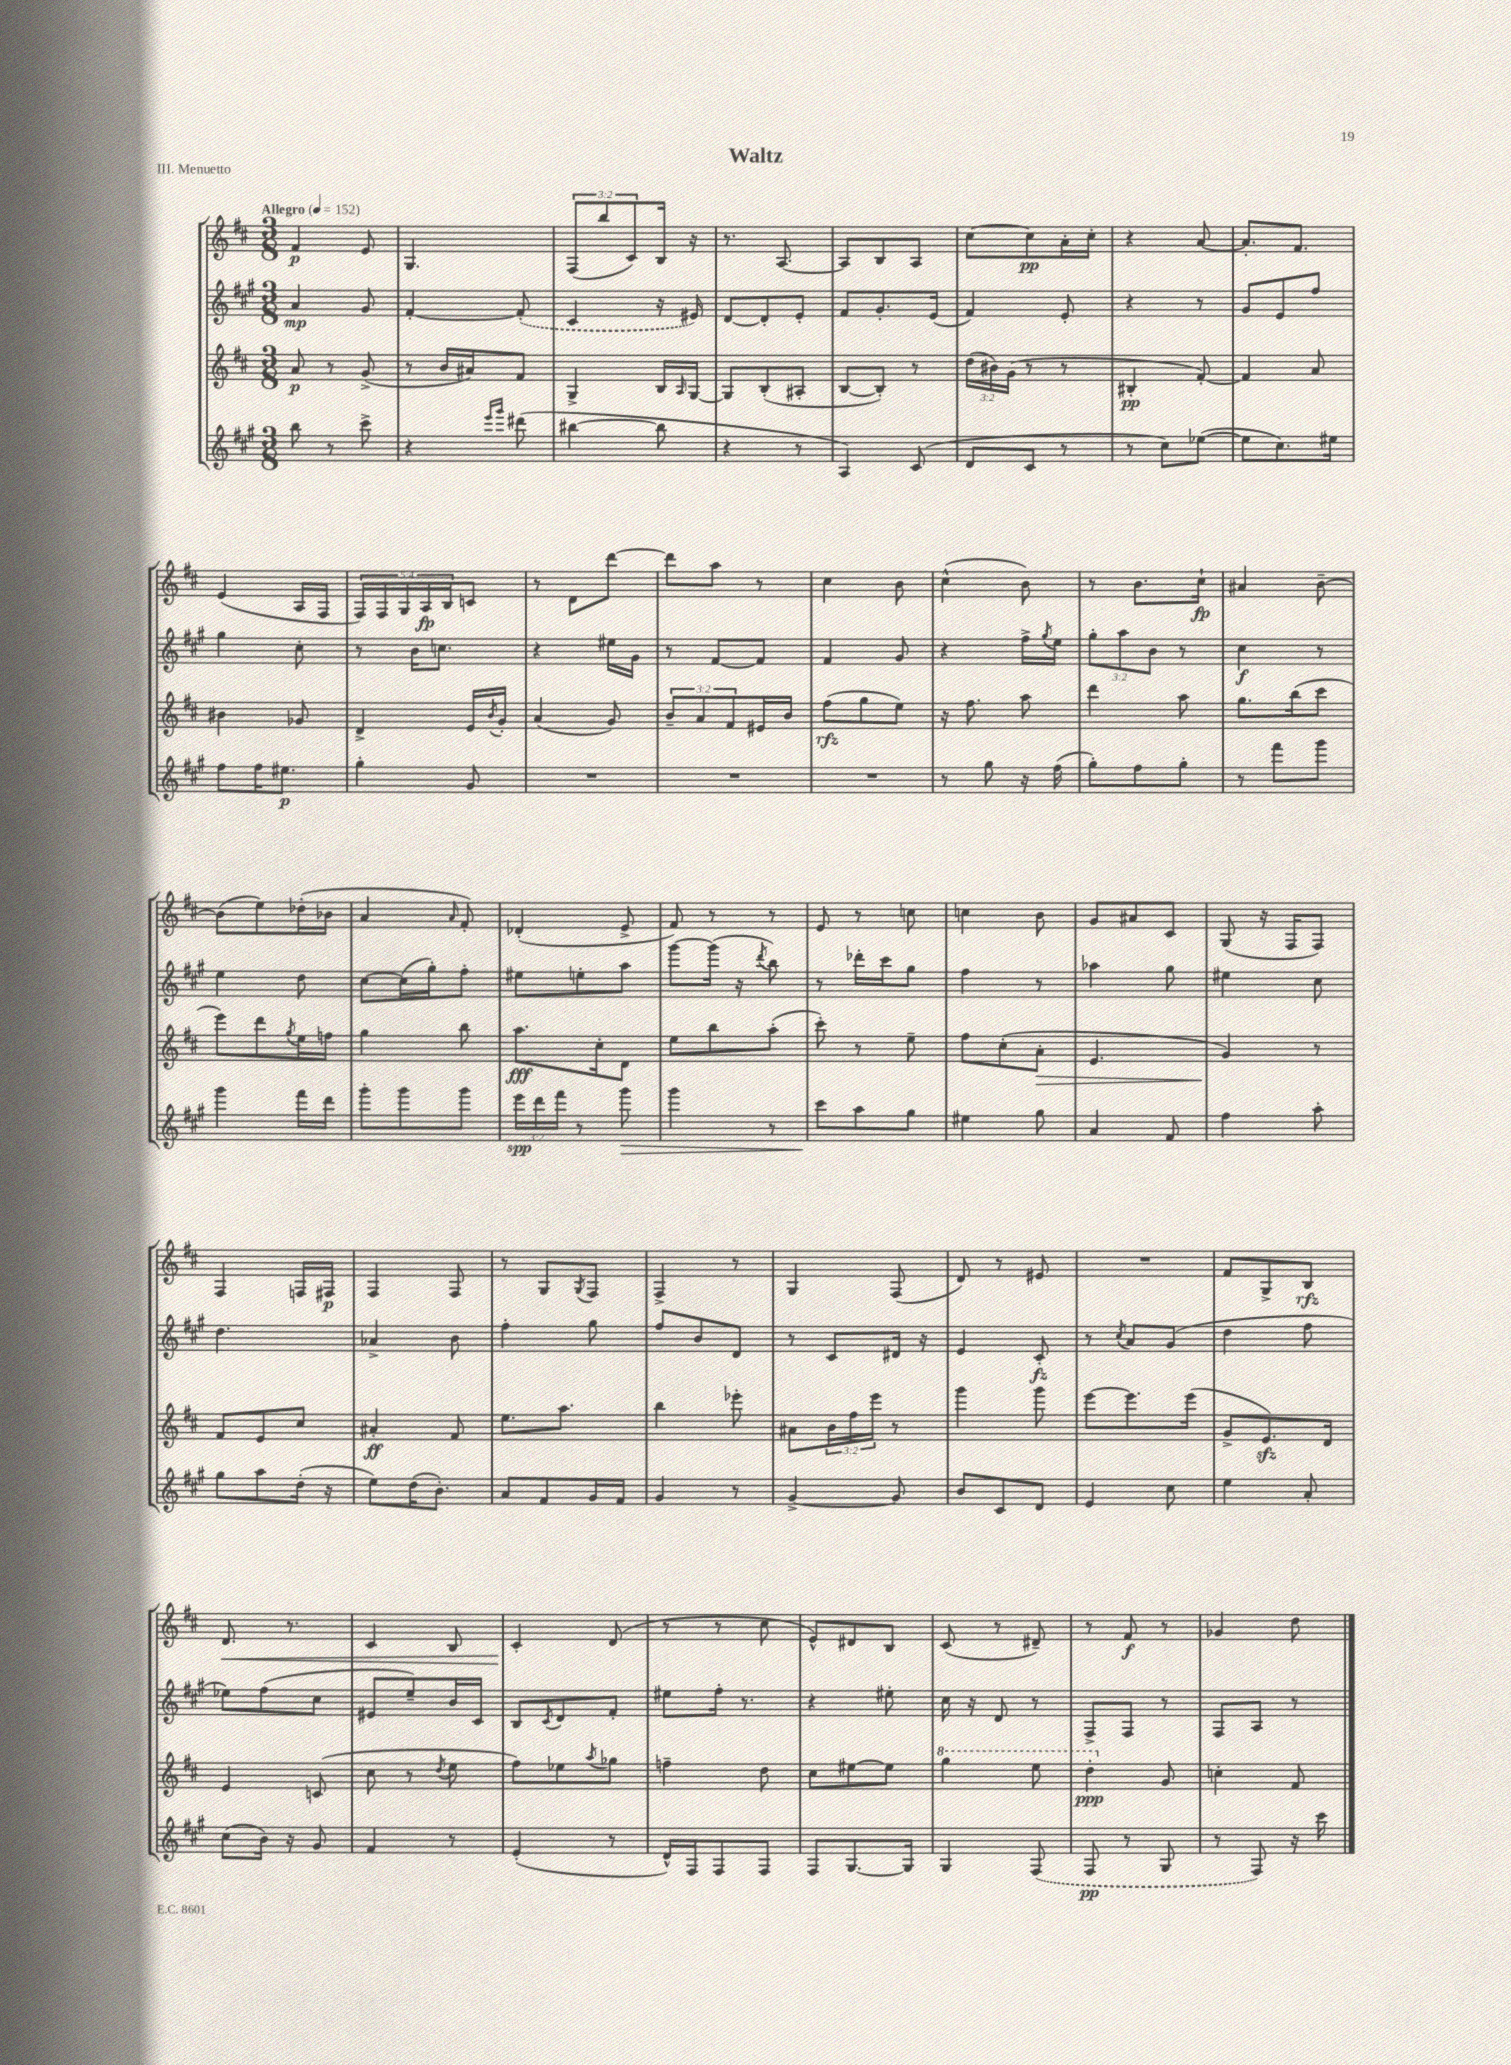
\header { title = "Waltz" piece = "III. Menuetto" }
<<
\new StaffGroup <<
\new Staff = "s0" {
    \clef treble \key d \major \numericTimeSignature \time 3/8 \override Staff.TupletNumber.text = #tuplet-number::calc-fraction-text \tempo "Allegro" 4 = 152
    fis'4\p e'8 |
    g4. |
    \tuplet 3/2 { fis8( b''8 cis'8) } b16 r16 |
    r8. a8.~ |
    a8 b8 a8 |
    cis''8~ cis''8\pp a'16-. cis''16-. |
    r4 a'8~ |
    a'8.-. fis'8. |
    e'4( a16 fis16 |
    \tuplet 5/4 { fis16) fis16 g16 a16\fp b16 } c'8 |
    r8 d'8 d'''8~ |
    d'''8 a''8 r8 |
    cis''4 b'8 |
    cis''4-^( b'8) |
    r8 b'8. cis''16-!\fp |
    ais'4 b'8~-- |
    b'8( e''8) des''16-.( bes'16 |
    a'4 \grace { a'16 } fis'8-.) |
    des'4-.( e'8-> |
    fis'8) r8 r8 |
    e'8 r8 c''8 |
    c''4 b'8 |
    g'8 ais'8 cis'8 |
    g8( r16 fis16 fis8) |
    fis4 f16 fis16\p |
    fis4 fis8 |
    r8 g8 \acciaccatura { g8 } fis8 |
    fis4-> r8 |
    g4 fis8( |
    d'8) r8 eis'8 |
    R4. |
    fis'8 g8-> b8\rfz |
    d'8.\< r8. |
    cis'4 b8 |
    cis'4-.\! d'8( |
    r8 r8 cis''8 |
    e'8-^) dis'8 b8 |
    cis'8( r8 dis'8--) |
    r8 fis'8\f r8 |
    ges'4 d''8 \bar "|." |
}
\new Staff = "s1" {
    \clef treble \key a \major \numericTimeSignature \time 3/8 \override Staff.TupletNumber.text = #tuplet-number::calc-fraction-text
    a'4\mp gis'8 |
    fis'4~-. \once \slurDashed fis'8-.( |
    cis'4 r16 eis'16) |
    d'8~ d'8-. e'8-. |
    fis'8 gis'8.-. e'16( |
    fis'4) e'8-. |
    r4 r8 |
    gis'8 e'8 fis''8 |
    gis''4 cis''8-. |
    r8 b'16 c''8. |
    r4 eis''16 gis'16 |
    r8 fis'8~ fis'8 |
    fis'4 gis'8 |
    r4 fis''16-> \acciaccatura { gis''8 } e''16 |
    \tuplet 3/2 { gis''8-. a''8 b'8 } r8 |
    cis''4\f r8 |
    e''4 d''8 |
    cis''8~ cis''16( gis''16-.) fis''8-. |
    eis''8 e''8-. a''8 |
    gis'''8~ gis'''16( r16 \acciaccatura { d'''8 } b''8) |
    r8 des'''16-. cis'''16 gis''8 |
    fis''4 r8 |
    aes''4 gis''8 |
    eis''4 cis''8 |
    d''4. |
    aes'4-> b'8 |
    fis''4-. gis''8 |
    fis''8 b'8 d'8 |
    r8 cis'8 dis'16 r16 |
    e'4 cis'8-.\fz |
    r8 \acciaccatura { cis''8 } a'8 gis'8( |
    d''4 fis''8 |
    ees''8) fis''8( cis''8 |
    eis'8 e''8--) b'16 cis'16 |
    b8 \acciaccatura { cis'8 } d'8 fis'8-. |
    eis''8 fis''16-. r8. |
    r4 eis''8-. |
    cis''16 r16 d'8 r8 |
    fis8-> fis8 r8 |
    fis8 a8 r8 \bar "|." |
}
\new Staff = "s2" {
    \clef treble \key d \major \numericTimeSignature \time 3/8 \override Staff.TupletNumber.text = #tuplet-number::calc-fraction-text
    a'8\p r8 g'8->( |
    r8 b'16 ais'16) fis'8 |
    g4-> b16 \grace { a16 } g16~ |
    g8 b8-.( ais8-. |
    b8~ b8-.) r8 |
    \tuplet 3/2 { d''16( bis'16) g'16( } r8 r8 |
    bis4-.\pp fis'8~-.) |
    fis'4 a'8 |
    bis'4 ges'8 |
    d'4-> e'16 \acciaccatura { b'8 } g'16-. |
    a'4( g'8) |
    \tuplet 3/2 { b'8-- a'8 fis'8 } eis'16 b'16 |
    fis''8\rfz( g''8 e''8) |
    r16 fis''8. a''8 |
    d'''4 a''8 |
    g''8. b''16( cis'''8 |
    e'''8) d'''8 \acciaccatura { g''8 } e''16 f''16 |
    g''4 b''8 |
    a''8.\fff cis''16-. d'8 |
    e''8 b''8 a''8-.( |
    cis'''8-.) r8 e''8-- |
    fis''8 cis''8-.( a'8-.\> |
    e'4. |
    g'4\!) r8 |
    fis'8 e'8 cis''8 |
    ais'4-.\ff fis'8 |
    e''8. a''8. |
    b''4 ees'''8-. |
    ais'8 \tuplet 3/2 { b'16 fis''16 e'''16 } r8 |
    g'''4 g'''8 |
    e'''8~ e'''8. e'''16( |
    g'8-> e'8.\sfz) d'16 |
    e'4 c'8( |
    cis''8 r8 \acciaccatura { d''8 } e''8 |
    fis''8) ees''8 \acciaccatura { a''8 } ges''8 |
    f''4-- d''8 |
    cis''8 eis''8~ eis''8 |
    \ottava #1 g'''4 e'''8 |
    d'''4-.\ppp \ottava #0 g'8 |
    c''4-. fis'8 \bar "|." |
}
\new Staff = "s3" {
    \clef treble \key a \major \numericTimeSignature \time 3/8 \override Staff.TupletNumber.text = #tuplet-number::calc-fraction-text
    b''8 r8 cis'''8-> |
    r4 \grace { e'''16 gis'''16 } dis'''8( |
    bis''4~ bis''8 |
    r4 r8 |
    a4) cis'8( |
    d'8 cis'8 r8 |
    r8 cis''8) ees''8~( |
    ees''8 cis''8.) eis''16 |
    fis''8 fis''16 eis''8.\p |
    gis''4-. gis'8 |
    R4. |
    R4. |
    R4. |
    r8 gis''8 r16 fis''16( |
    gis''8-.) fis''8 gis''8-. |
    r8 fis'''8 gis'''8 |
    gis'''4 fis'''16 d'''16 |
    gis'''8-. gis'''8 gis'''8 |
    \tuplet 3/2 { e'''16\spp d'''16 fis'''16 } r8 gis'''8\> |
    gis'''4 r8 |
    cis'''8\! a''8 gis''8 |
    eis''4 gis''8 |
    a'4 fis'8 |
    fis''4 a''8-. |
    gis''8 a''8 d''16-.( r16 |
    e''8) d''16( b'8.-.) |
    a'8 fis'8 gis'16 fis'16 |
    gis'4 r8 |
    gis'4~-> gis'8 |
    b'8 cis'8 d'8 |
    e'4 cis''8 |
    e''4 a'8-. |
    cis''8( b'16) r16 gis'8 |
    fis'4 r8 |
    e'4-.( r8 |
    d'16-^) fis16 fis8 fis8 |
    fis8 gis8.~ gis16 |
    gis4 \once \slurDashed fis8( |
    fis8\pp r8 gis8 |
    r8 fis8) r16 cis'''16 \bar "|." |
}
>>
>>
\layout { \context { \Score \remove "Bar_number_engraver" } }
